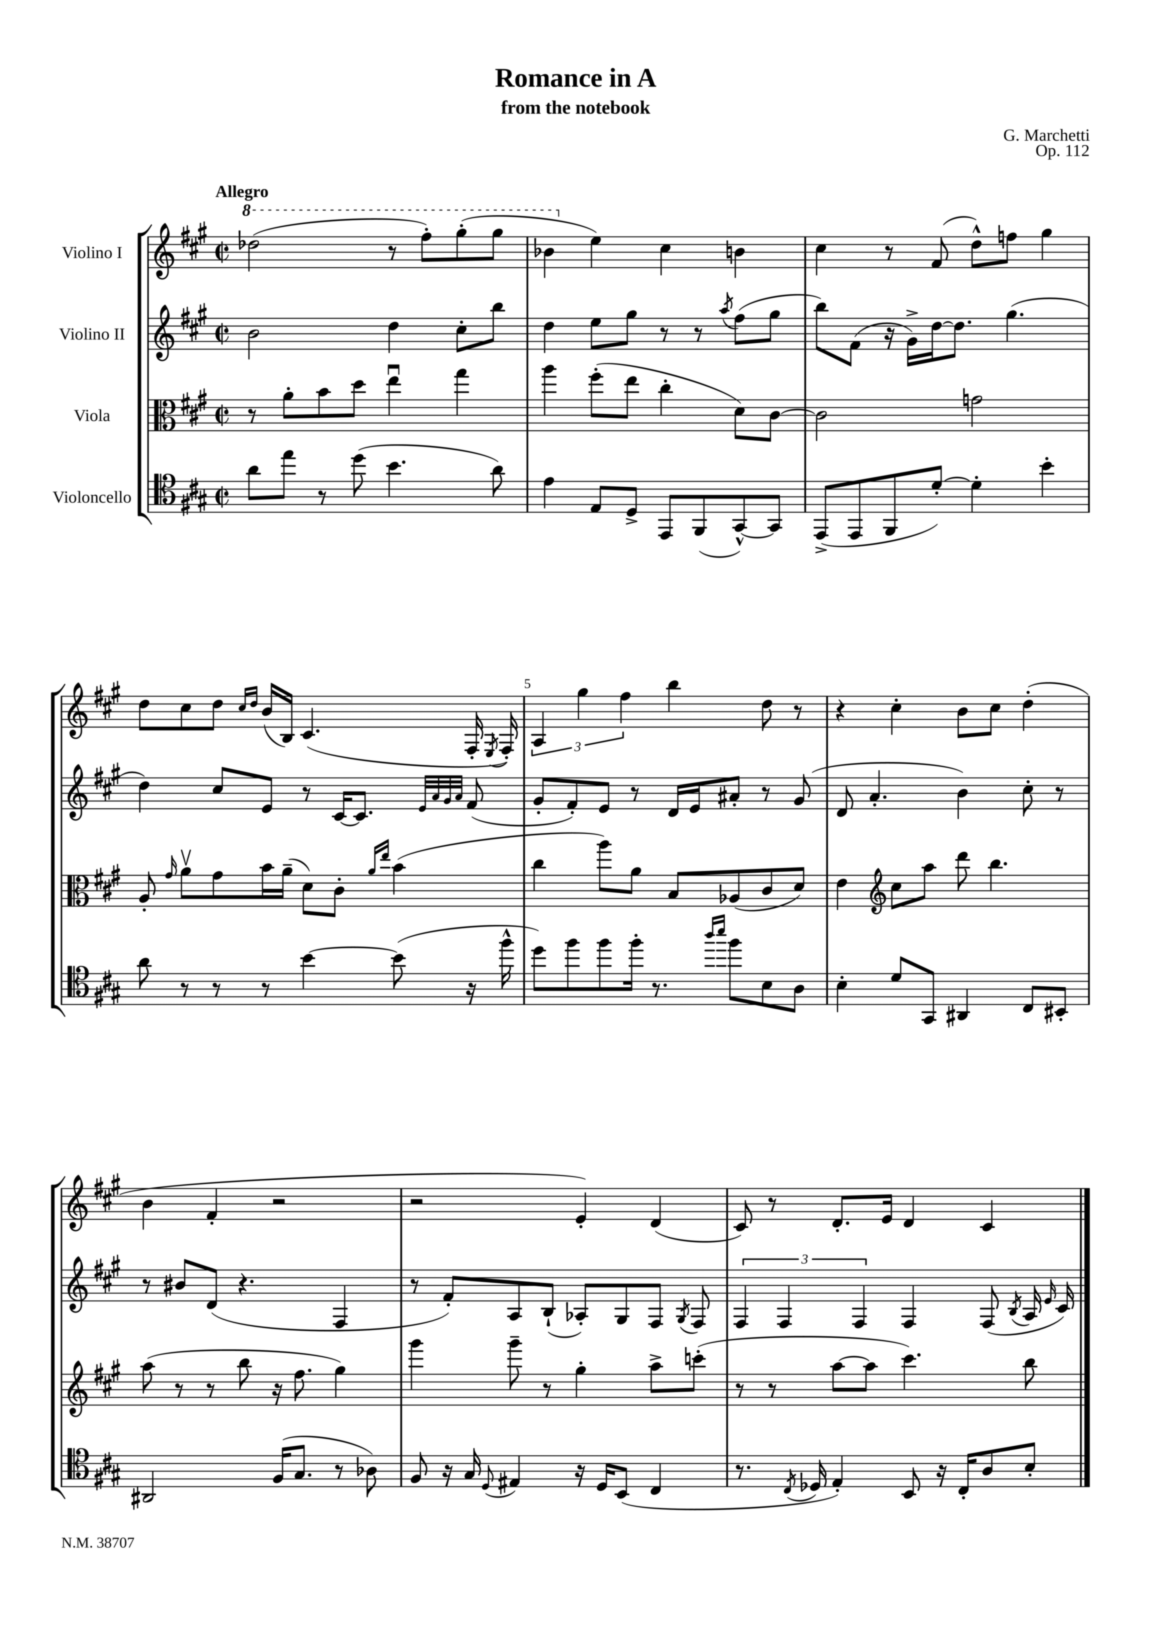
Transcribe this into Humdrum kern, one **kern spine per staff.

**kern	**kern	**kern	**kern
*staff4	*staff3	*staff2	*staff1
*clefC4	*clefC3	*clefG2	*clefG2
*k[f#c#g#]	*k[f#c#g#]	*k[f#c#g#]	*k[f#c#g#]
*M2/2	*M2/2	*M2/2	*M2/2
*met(c|)	*met(c|)	*met(c|)	*met(c|)
8a	8r	2b	(2ddd-
8ee	8a'	.	.
8r	8b	.	.
(8dd	8dd	.	.
4.b	4eeu	4dd	8r
.	.	.	8fff#')
.	4gg#	8cc#'	(8ggg#'
8a)	.	8bb	8ggg#
=	=	=	=
4e	4aa	4dd	4bb-
8E	(8ff#'	8ee	4ee)
8D^	8ee	8gg#	.
8EE	4cc#'	8r	4cc#
(8FF#	.	8r	.
.	.	8qaa	.
[8GG#^^)	8d)	(8ff#	4b
8GG#]	[8c#	8gg#	.
=	=	=	=
(8EE^	2c#]	8bb)	4cc#
8EE	.	(8f#	.
8FF#	.	16r	8r
.	.	16g#^)	.
[8d')	.	[16dd	(8f#
.	.	8.dd]	.
4d']	2g	.	8dd^^)
.	.	(4.gg#	8ff
4b'	.	.	4gg#
=	=	=	=
8a	8A'	4dd)	8dd
.	16qqg#	.	.
8r	8av	.	8cc#
8r	8g#	8cc#	8dd
.	.	.	16qqcc#
.	.	.	16qqdd
8r	16b	8e	(16b
.	(16a~	.	16B)
[4b	8d)	8r	(4.c#
.	8c#'	[16c#	.
.	.	8.c#]	.
.	16qqa	.	.
.	16qqee	.	.
(8b]	(4b	.	.
.	.	32qqe	.
.	.	32qqa	.
.	.	32qqg#	.
.	.	32qqa	.
16r	.	(8f#	16F#'
.	.	.	8qE
16ff#^^	.	.	16F#')
=	=	=	=
8dd)	4cc#	8g#'	6A
8ff#	.	8f#')	.
.	.	.	6gg#
8ff#	8aa)	8e	.
.	.	.	6ff#
16ff#'	8a	8r	.
8.r	.	.	.
.	8B	16d	4bb
.	.	16e	.
16qqaa	.	.	.
16qqbb	.	.	.
8ff#	(8A-	8a#'	.
8B	8c#	8r	8dd
8A	8d)	(8g#	8r
=	=	=	=
4B'	4e	8d	4r
.	.	4.a'	.
*	*clefG2	*	*
8d	8cc#	.	4cc#'
8GG#	8aa	.	.
4AA#	8ddd	4b)	8b
.	4.bb	.	8cc#
8C#	.	8cc#'	(4dd'
8BB#'	.	8r	.
=	=	=	=
2AA#	(8aa	8r	4b
.	8r	8b#	.
.	8r	(8d	4f#'
.	8bb	4.r	.
(16F#	16r	.	2r
8.G#	8.ff#	.	.
8r	4gg#)	4F#	.
8A-)	.	.	.
=	=	=	=
8F#	4ggg#	8r	2r
16r	.	8f#')	.
16G#	.	.	.
8qqD	.	.	.
4E#	8ggg#~	8A	.
.	8r	(8B`	.
16r	4gg#'	8A-')	4e')
16D	.	.	.
(8BB	.	8G#	.
4C#	8aa^	8F#	(4d
.	.	8qG#	.
.	(8ccc'	8F#	.
=	=	=	=
8.r	8r	6F#	8c#)
.	8r	.	8r
.	.	6F#	.
8qC#	.	.	.
16D-	.	.	.
4E')	[8aa	.	8.d'
.	.	6F#	.
.	8aa]	.	.
.	.	.	16e
8BB	4.ccc#)	4F#	4d
16r	.	.	.
16C#'	.	.	.
8A	.	(8F#	4c#
.	.	8qB	.
8B'	8bb	16A	.
.	.	16qqe	.
.	.	16c#)	.
==	==	==	==
*-	*-	*-	*-
